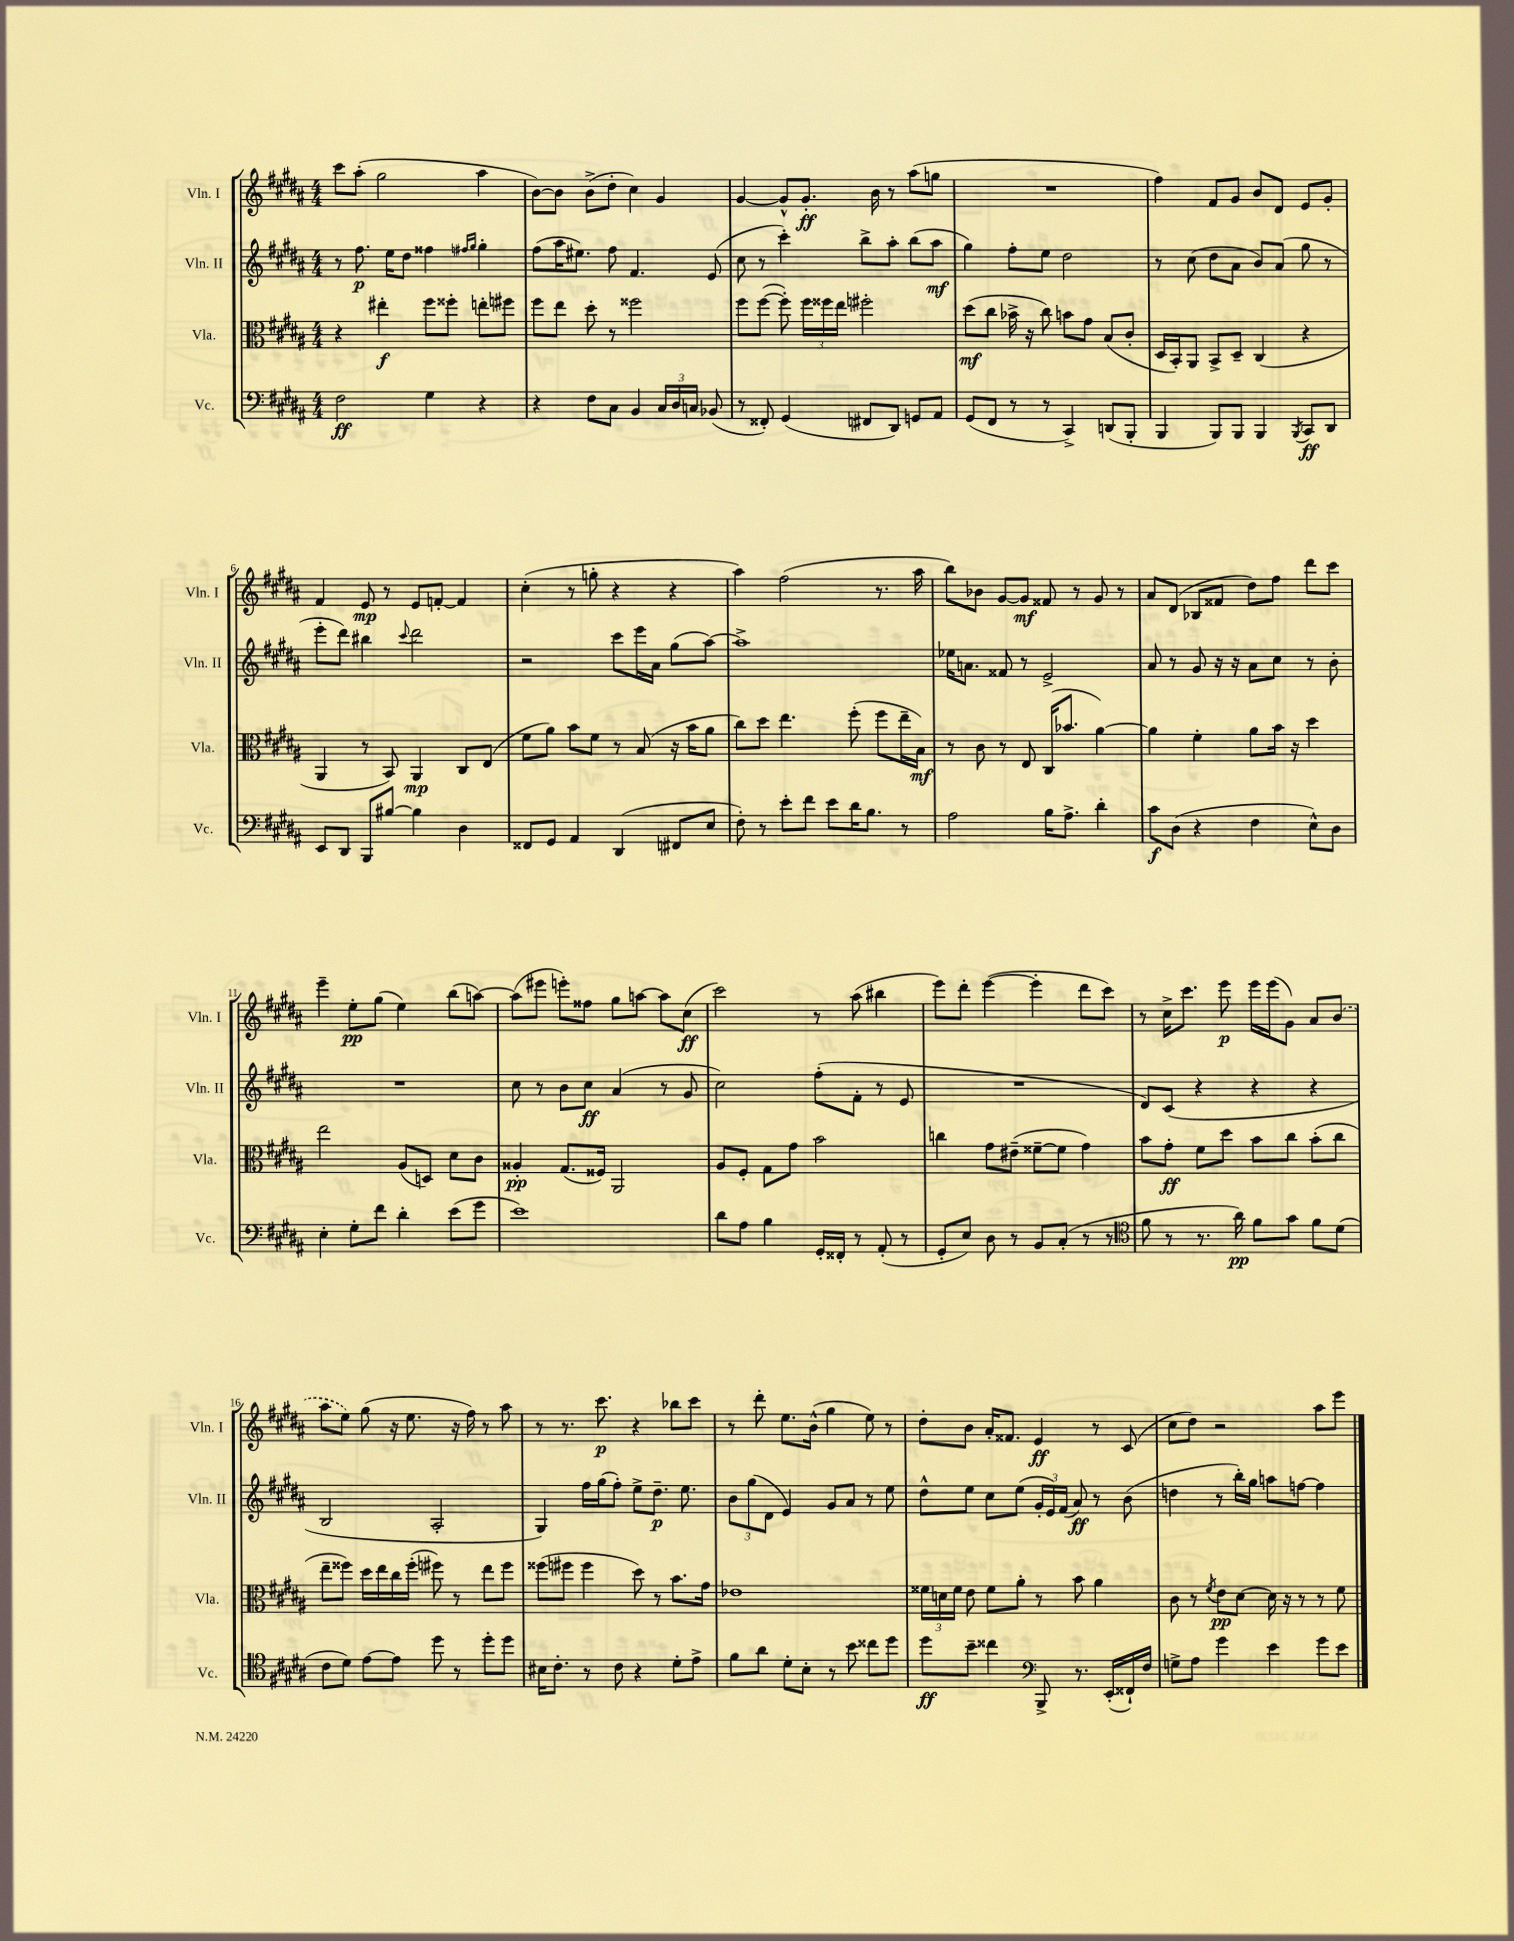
<<
\new StaffGroup <<
\new Staff = "s0" \with { instrumentName = "Vln. I" shortInstrumentName = "Vln. I" } {
    \clef treble \key b \major \numericTimeSignature \time 4/4
    \autoBeamOff cis'''8[ ais''8]-.( gis''2 ais''4 |
    b'8[~) b'8] b'8[->( dis''8]-. cis''4) gis'4 |
    gis'4~ gis'8[-^ gis'8.]-.\ff b'16 r8 ais''8[( g''8] |
    R1 |
    fis''4) fis'8[ gis'8] b'8[ dis'8] e'8[ gis'8]-. |
    fis'4 e'8\mp r8 e'8[ f'8]~-. f'4 |
    cis''4-.( r8 g''8-. r4 r4 |
    ais''4) fis''2( r8. ais''16 |
    b''8[) bes'8] gis'8[~ gis'8]\mf fisis'8 r8 gis'8 r8 |
    ais'8[ dis'8]( bes8[ fisis'8] dis''8[) fis''8] dis'''8[ cis'''8] |
    e'''4-- e''8[-.\pp gis''8]( e''4) b''8[( a''8]~) |
    a''8[( eis'''8] e'''8[-.) fisis''8] gis''8[ a''8]~ a''8[ cis''8]\ff( |
    cis'''2) r8 ais''8( bis''4 |
    e'''8[) dis'''8]-. e'''4~( e'''4-. dis'''8[ cis'''8]) |
    r8 cis''16[-> cis'''8.] e'''8\p e'''16[ e'''16( gis'8]) ais'8[ \once \slurDashed b'8]( |
    ais''8[ e''8]) gis''8( r16 e''8. r16 fis''16) r8 ais''8 |
    r8 r8. cis'''8.\p r4 bes''8[ cis'''8] |
    r8 dis'''8-. e''8.[ b'16]-^( gis''4 e''8) r8 |
    dis''8[-. b'8] ais'16[-. fisis'8.] e'4\ff r8 cis'8( |
    cis''8[ dis''8]) r2 ais''8[ e'''8] \bar "|." |
}
\new Staff = "s1" \with { instrumentName = "Vln. II" shortInstrumentName = "Vln. II" } {
    \clef treble \key b \major \numericTimeSignature \time 4/4
    \autoBeamOff r8 fis''8.\p e''16[ dis''8] fisis''4 \grace { fis''16[ gis''16] } gis''4-. |
    fis''8[( ais''16 eis''8.]) fis''8 fis'4. e'8( |
    cis''8 r8 cis'''4-.) b''8[-> ais''8]-. b''8[( ais''8]\mf |
    gis''4) fis''8[-. e''8] dis''2 |
    r8 cis''8( dis''8[ ais'8] b'8[) ais'8]( gis''8 r8 |
    e'''8[-. dis'''8]) bis''4 \appoggiatura { cis'''8 } dis'''2 |
    r2 cis'''8[ e'''16 ais'16] gis''8[( ais''8]~) |
    ais''1-> |
    ees''16[ a'8.] fisis'8 r8 e'2-> |
    ais'8 r8 gis'8 r16 r16 ais'8[ cis''8] r8 b'8-. |
    R1 |
    cis''8 r8 b'8[ cis''8]\ff ais'4( r8 gis'8 |
    cis''2) fis''8[-.( fis'8]-. r8 e'8 |
    R1 |
    dis'8[) cis'8]( r4 r4 r4 |
    b2 ais2-. |
    gis4) fis''16[ gis''16( fis''8]-.) e''8[-> dis''8.]--\p e''8. |
    \tuplet 3/2 { b'8[ gis''8( dis'8] } e'4) gis'8[ ais'8] r8 e''8 |
    dis''8[-^ e''8] cis''8[ e''8]( \tuplet 3/2 { gis'16[-. e'16) fis'16]( } ais'8\ff) r8 b'8( |
    d''4 r8 b''16[-.) gis''16] a''8[ f''8]~ f''4 \bar "|." |
}
\new Staff = "s2" \with { instrumentName = "Vla." shortInstrumentName = "Vla." } {
    \clef alto \key b \major \numericTimeSignature \time 4/4
    \autoBeamOff r4 eis''4-.\f fis''8[ fisis''8]-. e''8[-. fis''8] |
    fis''8[ e''8] dis''8-. r8 fisis''2 |
    fis''8[ fis''8]~( fis''8-.) \tuplet 3/2 { fis''16[ fisis''16 e''16] } fis''2-. |
    dis''8[\mf( cis''8] bes'16-> r16 cis''8) b'8[ gis'8] b8[( cis'8]-. |
    dis16[ b,16-.) ais,8] b,8[-> dis8]-- cis4( r4 |
    ais,4 r8 b,8) ais,4\mp cis8[ e8]( |
    fis'8[ ais'8]) b'8[ fis'8] r8 b8( r16 b'16[ ais'8] |
    cis''8[) dis''8] e''4. fis''8-.( fis''8[ e''16-- b16]\mf) |
    r8 cis'8 r8 e8 cis16[( bes'8.] ais'4~) |
    ais'4 fis'4-. ais'8[ b'16] r16 dis''4 |
    e''2 ais8[( d8]) dis'8[ cis'8] |
    aisis4-.\pp gis8.[( fisis16]) ais,2 |
    ais8[ fis8]-. gis8[ gis'8] b'2 |
    c''4 gis'8[ eis'8]--( fisis'8[~-- fisis'8] gis'4) |
    b'8[ gis'8]-.\ff fis'8[ dis''8] b'8[ cis''8] b'8[-.( cis''8] |
    e''8[-- fisis''8]) dis''16[ e''16 cis''16 fisis''16]-.( fis''8) r8 e''8[ fis''8] |
    fisis''8[( fis''8] fis''4 dis''8) r8 b'8.[ gis'16] |
    ees'1 |
    \tuplet 3/2 { fisis'16[ d'16 fisis'16] } e'8 fisis'8[ ais'8]-. r8 b'8 ais'4 |
    cis'8 r8 \acciaccatura { fis'8 } e'8[\pp dis'8]~ dis'16 r16 r8 r8 fis'8 \bar "|." |
}
\new Staff = "s3" \with { instrumentName = "Vc." shortInstrumentName = "Vc." } {
    \clef bass \key b \major \numericTimeSignature \time 4/4
    \autoBeamOff fis2\ff gis4 r4 |
    r4 fis8[ cis8] b,4 \tuplet 3/2 { cis16[ dis16 c16] } bes,8( |
    r8 fisis,8-.) gis,4( fis,8[ dis,8]) g,8[ ais,8] |
    gis,8[( fis,8] r8 r8 cis,4->) d,8[( b,,8]-. |
    b,,4 b,,8[) b,,8] b,,4 \acciaccatura { b,,8 } cis,8[\ff dis,8] |
    e,8[ dis,8] b,,8[ bis8]~ bis4 dis4 |
    fisis,8[ gis,8] ais,4 dis,4( fis,8[ e8] |
    fis8-.) r8 e'8[-. fis'8] e'8[ dis'16 b8.] r8 |
    ais2 b16[ ais8.]-> dis'4-. |
    cis'8[\f dis8]( r4 fis4 e8[-^) dis8] |
    e4-. gis8[-. fis'8] dis'4-. e'8[( gis'8] |
    e'1) |
    dis'8[ ais8] b4 gis,16[-. fisis,16]-. r8 ais,8-.( r8 |
    gis,8[-. e8]) dis8 r8 b,8[ cis8]-.( r8 r8 |
    \clef tenor fis'8 r8 r8. ais'16\pp) fis'8[ gis'8] fis'8[ dis'8]( |
    cis'8[ dis'8]) e'8[~ e'8] dis''8 r8 dis''8[-. dis''8] |
    bis16[ cis'8.]-. r8 cis'8 r4 dis'8[-. e'8]-> |
    fis'8[ ais'8] dis'8[-. b8]-. r8 b'8 cisis''8[ dis''8] |
    dis''8[\ff b'8]-- cisis''4 \clef bass b,,8-> r8. e,16[-.( fisis,16-!) fis16] |
    g8[-> ais8] gis'4 e'4 gis'8[ e'8] \bar "|." |
}
>>
>>
